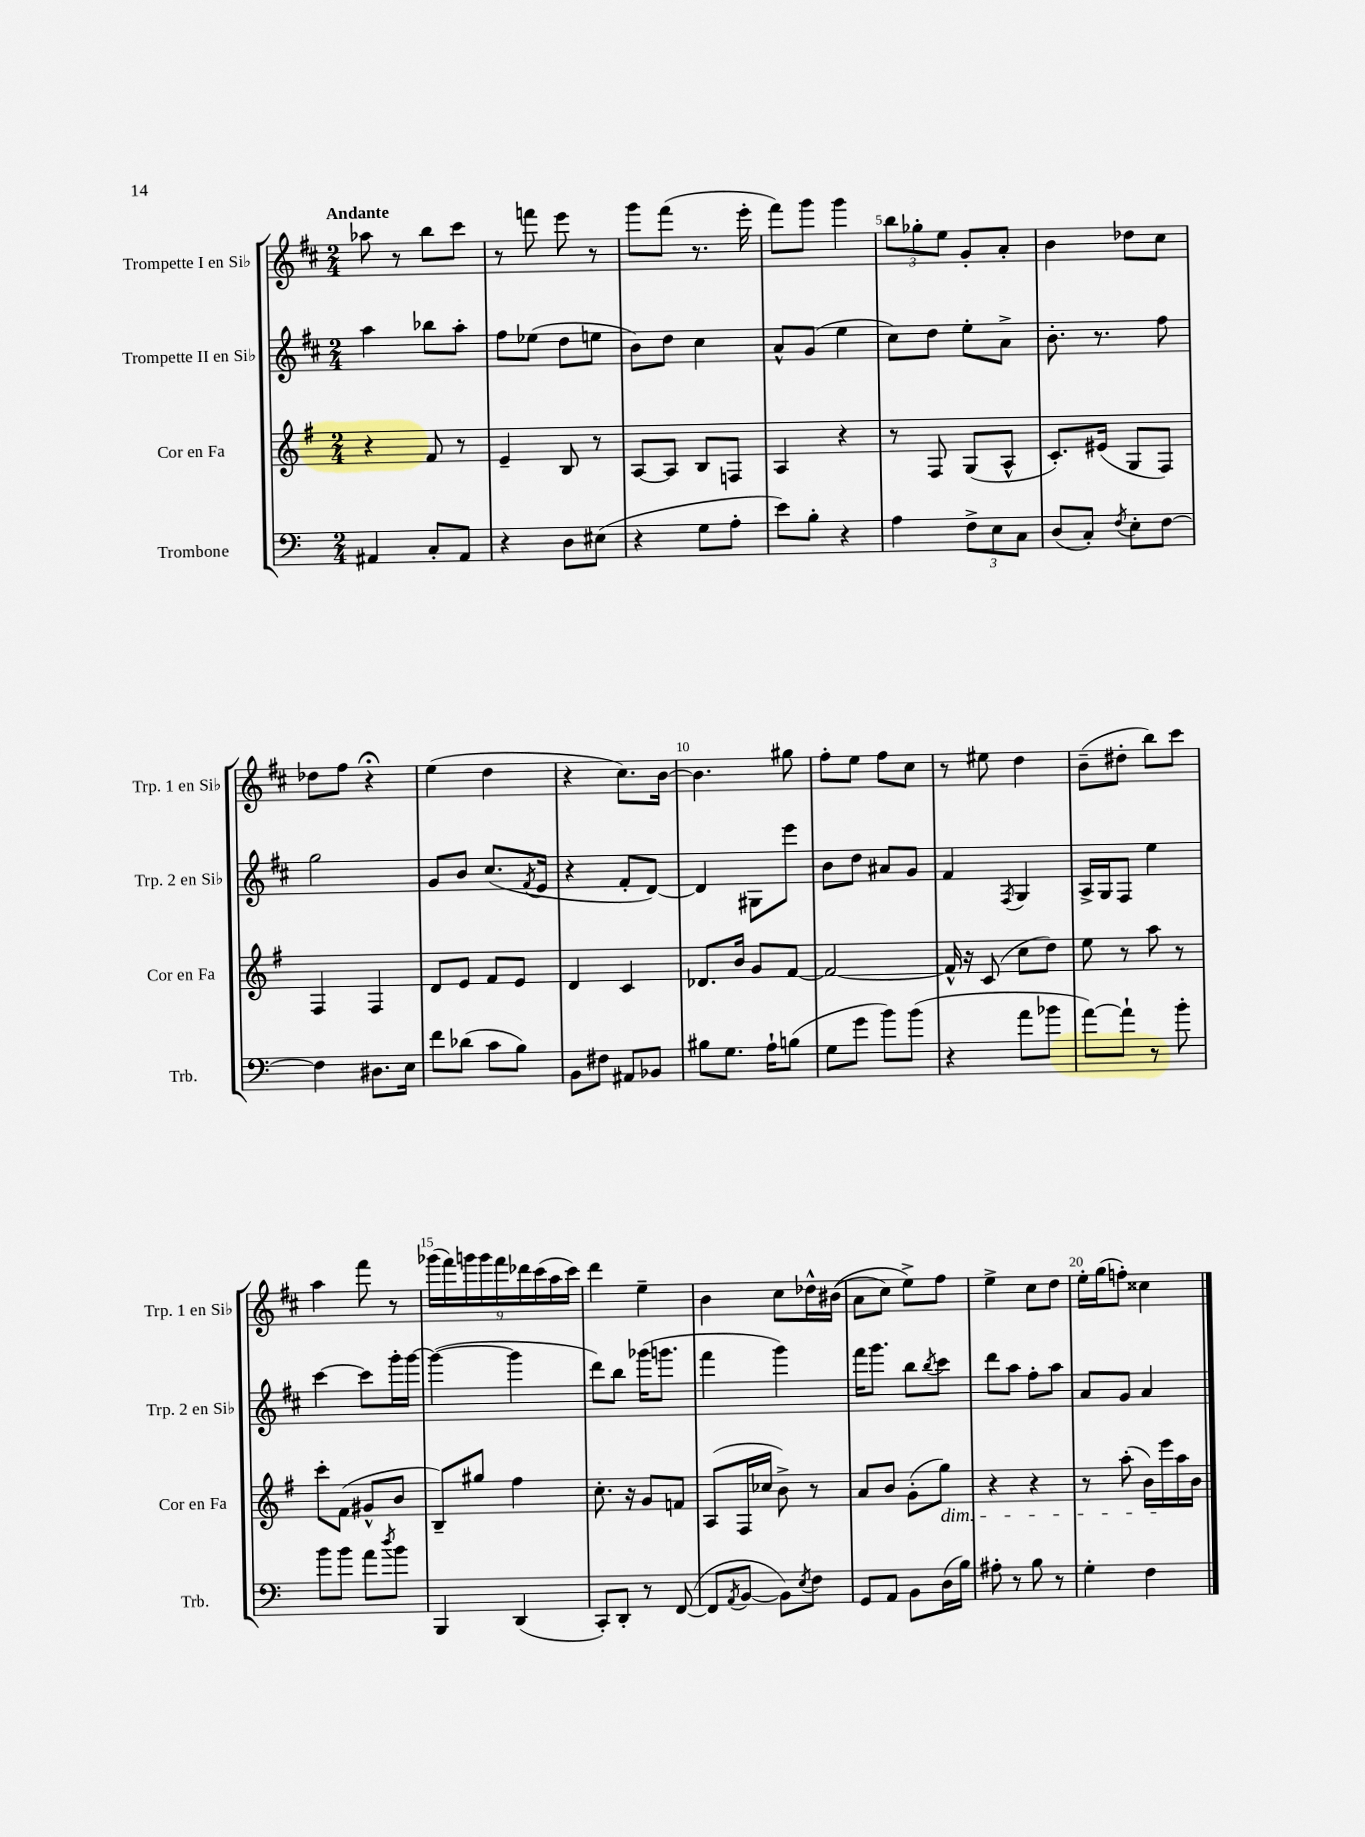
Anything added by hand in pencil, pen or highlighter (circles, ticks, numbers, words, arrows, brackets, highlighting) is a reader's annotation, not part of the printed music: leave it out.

**kern	**kern	**kern	**kern
*staff4	*staff3	*staff2	*staff1
*clefF4	*clefG2	*clefG2	*clefG2
*k[]	*k[f#]	*k[f#c#]	*k[f#c#]
*M2/4	*M2/4	*M2/4	*M2/4
4AA#/	4r	4aa\	8aa-\
.	.	.	8r
8C'/L	8f#/	8bb-\L	8bb\L
8AA#/J	8r	8aa'\J	8ccc#\J
=	=	=	=
4r	4e~/	8ff#\L	8r
.	.	(8ee-\J	8fff\
8D\L	8B/	8dd\L	8eee\
(8E#\J	8r	8ee\J	8r
=	=	=	=
4r	[8A/L	8b\L)	8ggg\L
.	8A/]J	8dd\J	(8fff#\J
8G\L	8B/L	4cc#\	8.r
8A'\J	8F/J	.	.
.	.	.	16eee'\
=	=	=	=
8e\L)	4A/	8a^^/L	8fff#\L)
8B'\J	.	(8g/J	8ggg\J
4r	4r	4ee\	4ggg\
=	=	=	=
4A\	8r	8cc#\L)	12bb\L
.	.	.	12gg-'\
.	8F#/	8dd\J	.
.	.	.	12ee\J
12F^\L	(8G/L	8ee'\L	8g'/L
12E\	.	.	.
.	8A^^/J	8a^\J	8a'/J
12C\J	.	.	.
=	=	=	=
(8D/L	8.c'/L)	8.b'\	4b\
8C'/J)	.	.	.
.	(16e#/Jk	8.r	.
8qF/	.	.	.
8E'\L	8G/L	.	8dd-\L
[8F\J	8F#/J)	8ff#\	8cc#\J
=	=	=	=
4F\]	4F#/	2gg\	8dd-\L
.	.	.	8ff#\J
8.D#\L	4F#/	.	4r;
16E\Jk	.	.	.
=	=	=	=
8f\L	8d/L	8g/L	(4ee\
(8d-\J	8e/J	8b/J	.
8c\L	8f#/L	(8.cc#/L	4dd\
8B\J)	8e/J	.	.
.	.	8qf#/	.
.	.	16e/Jk	.
=	=	=	=
8BB\L	4d/	4r	4r
8F#\J	.	.	.
8AA#/L	4c/	8f#'/L	8.cc#\L)
8BB-/J	.	[8d/J)	.
.	.	.	[16b\Jk
=	=	=	=
8B#\L	8.d-/L	4d/]	4.b\]
8.G\J	.	.	.
.	16b/Jk	.	.
.	8g/L	8G#\L	.
16A`\LK	.	.	.
(8B\J	[8f#/J	8eee\J	8gg#\
=	=	=	=
8G\L	2f#/_	8b\L	8ff#'\L
8g\J	.	8dd\J	8ee\J
8b\L)	.	8a#/L	8ff#\L
(8b\J	.	8g/J	8cc#\J
=	=	=	=
4r	16f#^^/]	4f#/	8r
.	16r	.	.
.	(8c/	.	8ee#\
.	.	8qF#/	.
8a\L	8cc\L	4G/	4dd\
8b-\J	8dd\J)	.	.
=	=	=	=
[8a\L)	8ee\	16A^/LL	(8b~\L
.	.	16G/J	.
8a`\]J	8r	8F#/J	8dd#'\J
8r	8aa\	4ee\	8bb\L)
8b'\	8r	.	8ccc#\J
=	=	=	=
8b\L	8ccc'\L	[4ccc#\	4aa\
8b\J	(8f#\J	.	.
8a\L	8g#^^/L	8ccc#\]L	8fff#\
8qdd/	.	.	.
8b\J	8b/J	16ggg'\L	8r
.	.	[16ggg\JJ	.
=	=	=	=
4BBB/	8B~/L)	(4ggg\_	(18ggg-\LL
.	.	.	18fff#\)
.	.	.	18ggg\
.	8gg#/J	.	.
.	.	.	18ggg\
.	.	.	18fff#\
(4DD/	4ff#\	4ggg\]	.
.	.	.	18ddd-\
.	.	.	(18ccc#\
.	.	.	18aa\
.	.	.	18ccc#\JJ)
=	=	=	=
8CC'/L)	8.cc'\	8ddd\L)	4ddd\
8DD'/J	.	8bb\J	.
.	16r	.	.
8r	8g/L	(16ggg-\LK	4ee~\
.	.	8.ggg\J	.
([8FF/	8f/J	.	.
=	=	=	=
8FF/]L	(8A/L	4fff#\	4b\
8qAA/	.	.	.
[8BB/J	16F#/L	.	.
.	16cc-/JJ	.	.
8BB\]L)	8b^\)	4ggg\)	8cc#\L
8qE/	.	.	.
8F\J	8r	.	16dd-^^\L
.	.	.	&((16b#\JJ
=	=	=	=
8GG/L	8a/L	16fff#\LK	8a\L
.	.	8.ggg\J	.
8AA/J	8b/J	.	8cc#\J)
8BB\L	(8g'\L	8bb\L	8ee^\L&)
.	.	8qbb/	.
(16D\L	8gg\J)	8ccc#\J	8ff#\J
16B\JJ)	.	.	.
=	=	=	=
8A#'\	4r	8ddd\L	4ee^\
8r	.	8aa\J	.
8B\	4r	8ff#'\L	8cc#\L
8r	.	8aa\J	8dd\J
=	=	=	=
4G'\	8r	8a/L	16ee'\LL
.	.	.	(16gg\J
.	(8aa'\	8g/J	8ff'\J)
4F\	16b\LL)	4a/	4cc##\
.	16eee\	.	.
.	16aa\	.	.
.	16b\JJ	.	.
==	==	==	==
*-	*-	*-	*-
